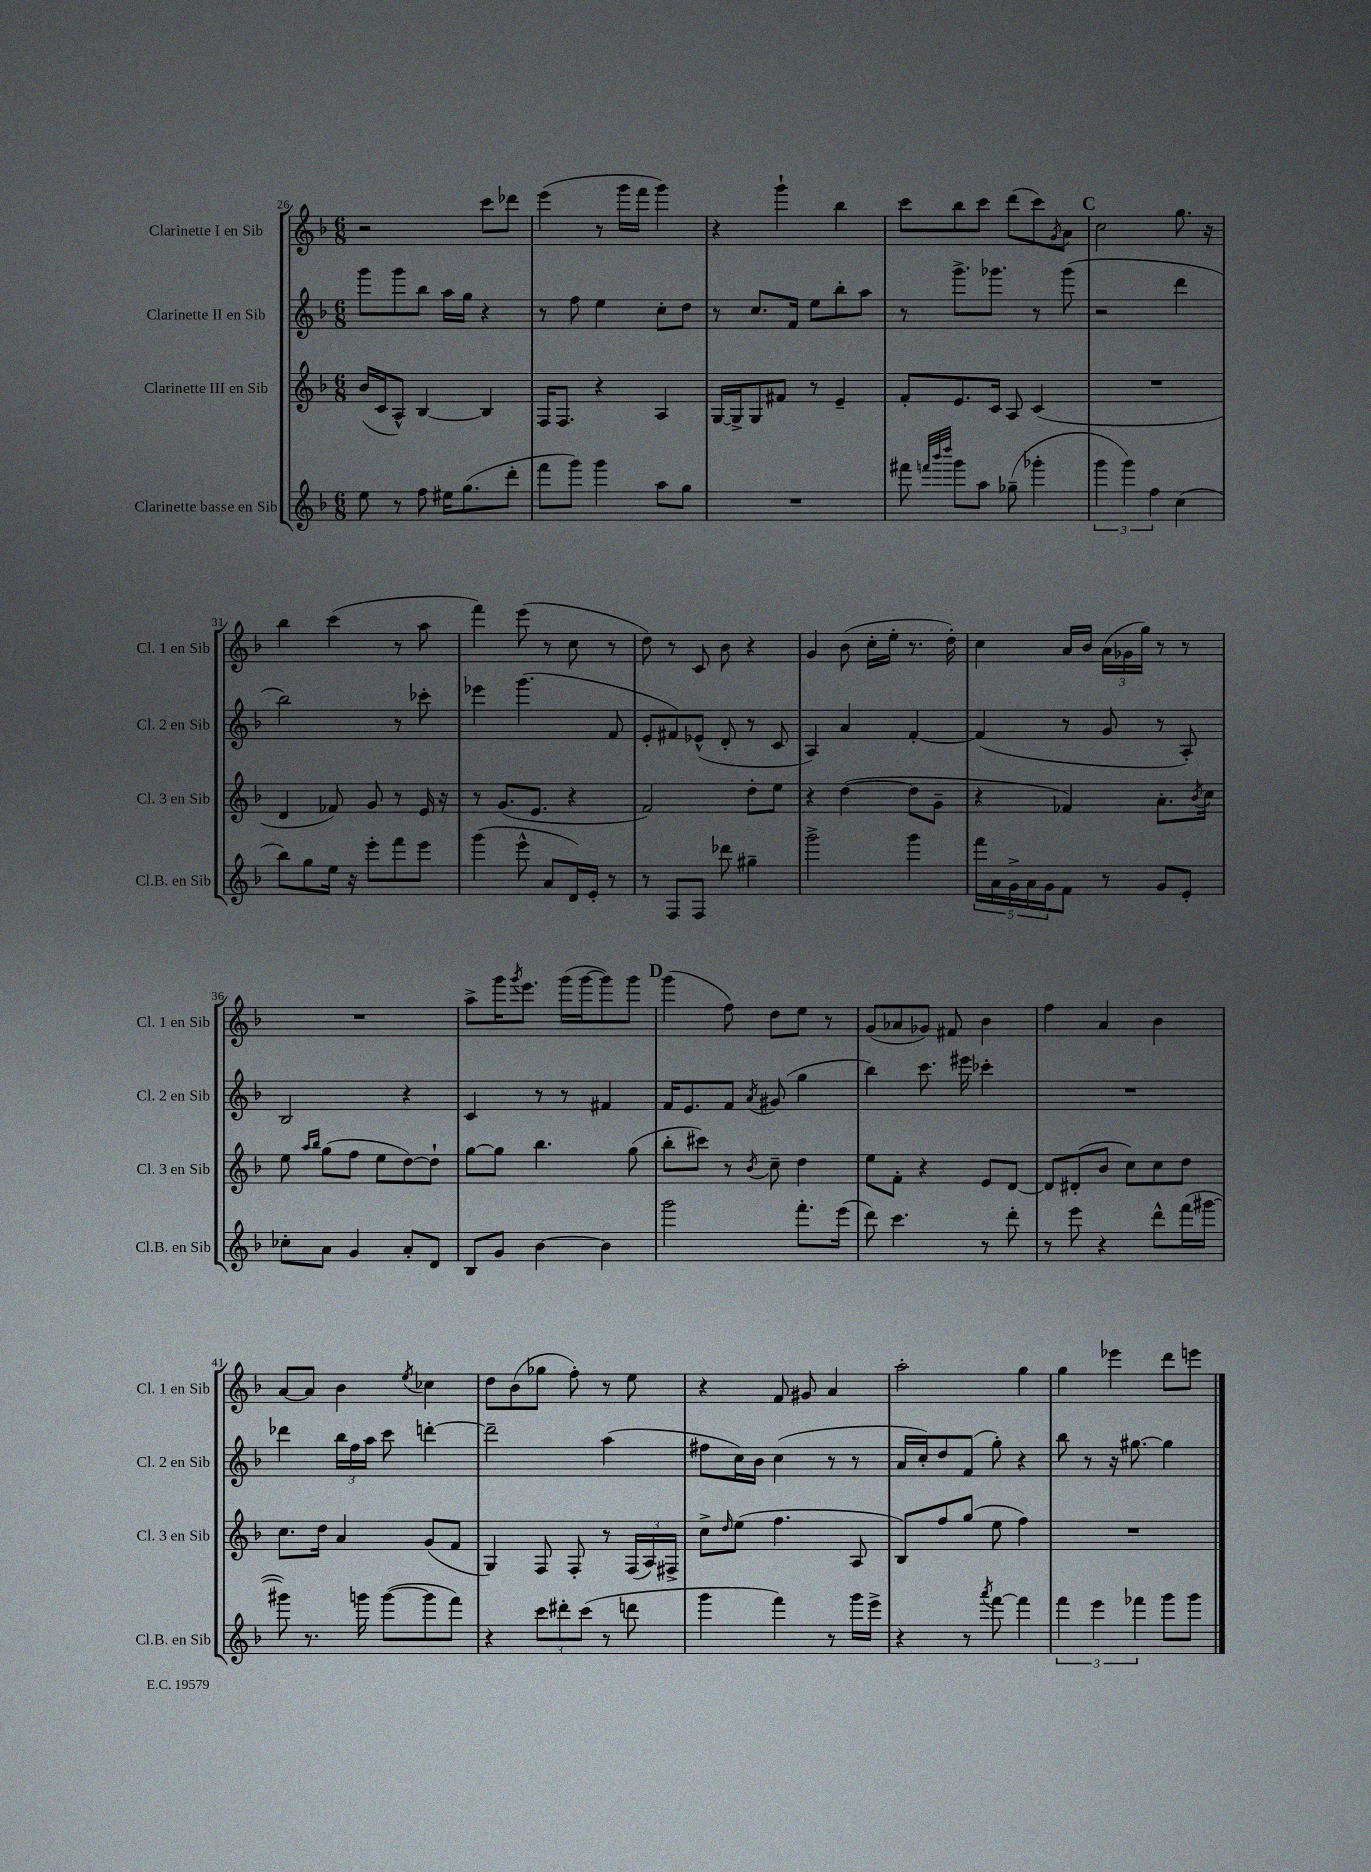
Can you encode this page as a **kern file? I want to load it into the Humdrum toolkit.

**kern	**kern	**kern	**kern
*part4	*part3	*part2	*part1
*staff4	*staff3	*staff2	*staff1
*I"Clarinette basse en Sib	*I"Clarinette III en Sib	*I"Clarinette II en Sib	*I"Clarinette I en Sib
*I'Cl.B. en Sib	*I'Cl. 3 en Sib	*I'Cl. 2 en Sib	*I'Cl. 1 en Sib
*clefG2	*clefG2	*clefG2	*clefG2
*k[b-]	*k[b-]	*k[b-]	*k[b-]
*M6/8	*M6/8	*M6/8	*M6/8
=26	=26	=26	=26
8ee\	(16b-/LL	8ggg\L	2r
.	16c/J	.	.
8r	8A^^/J)	8ggg\	.
8ff\	[4B-/	8bb-\J	.
16ee#X\KL	.	16aa\LL	.
(8.gg\	.	16gg\JJ	.
.	4B-/]	4r	8ccc\L
8ddd'\J	.	.	8ddd-X\J
=27	=27	=27	=27
8fff\L	16F/KL	8r	(4eee\
.	8.F/J	.	.
8ggg\J)	.	8ff\	.
4ggg\	4r	4ee\	8r
.	.	.	16ggg\LL
.	.	.	16fff\JJ
8aa\L	4A/	8cc'\L	4ggg\)
8gg\J	.	8dd\J	.
=28	=28	=28	=28
2.r	[16G/LL	8r	4r
.	16G^/J]	.	.
.	8G/	8.cc/L	.
.	8f#X/J	.	4ggg`\
.	.	16f/Jk	.
.	8r	8ee\L	.
.	4e~/	8bb-'\	4bb-\
.	.	8aa\J	.
=29	=29	=29	=29
8fff#X\	8f'/L	8r	8ccc\L
32qqfffn/LLL	.	.	.
32qqbbb-/	.	.	.
32qqdddd/JJJ	.	.	.
8ggg\L	8.e/	8.ggg^\L	8bb-\
8aa\J	.	.	8ccc\J
.	16c/Jk	8.ggg-X\J	.
(8gg-X~\	8A/	.	(8ddd\L
4ggg-X'\	(4c/	8r	8ccc\)
.	.	.	8qg/
.	.	(8ggg-\	8a\J
!!LO:REH:place=s1:t=C
=30	=30	=30	=30
6ggg\	2.r	2r	2cc\
6ggg\)	.	.	.
6ff\	.	.	.
(4cc\	.	4ddd\	8.gg\
.	.	.	16r
!!LO:LB:g=z
=31	=31	=31	=31
8bb-\L)	4d/	2bb-\)	4bb-\
8gg\	.	.	.
16ee\Jk	8f-X/)	.	(4ccc\
16r	.	.	.
8eee'\L	8g/	.	.
8fff\	8r	8r	8r
8eee\J	16e/	8ccc-X'\	8aa\
.	16r	.	.
=32	=32	=32	=32
(4ggg\	8r	4eee-X\	4fff\)
.	(8.g/L	.	.
8eee^^\	.	(4.ggg\	(8eee\
.	8.e/J	.	.
8a/L	.	.	8r
16d/L)	4r	.	8cc\
16e'/JJ	.	.	.
8r	.	8f/	8r
=33	=33	=33	=33
8r	2f/)	8e'/L	8dd\)
8F/L	.	8f#X/)	8r
8F/J	.	(8e-X^^/J	8c/
8ddd-X\	.	8d'/	8b-\
4gg#X~\	8dd'\L	8r	4r
.	8ee\J	8c/	.
=34	=34	=34	=34
2ggg^\	4r	4A/)	4g/
.	([4dd\	4a/	(8b-\
.	.	.	16cc'\LL
.	.	.	16ee'\JJ
4ggg\	8dd\L]	[4f'/	8.r
.	8g~\J	.	.
.	.	.	16dd'\)
=35	=35	=35	=35
20fff\LL	4r	(4f/]	4cc\
20a\	.	.	.
20g^\	.	.	.
20a\	.	.	.
20g\J	.	.	.
8f\J	4f-X/)	8r	16a/LL
.	.	.	16b-/JJ
8r	.	8g/	(24a\LL
.	.	.	24g-X\
.	.	.	24gg\JJ)
8g/L	8.a'\L	8r	8r
8e'/J	.	8A'/)	8r
.	8qb-/	.	.
.	16cc\Jk	.	.
!!LO:LB:g=z
=36	=36	=36	=36
8cc-X'\L	8ee\	2B-/	2.r
.	16qqaa/LL	.	.
.	16qqbb-/JJ	.	.
8a\J	(8gg\L	.	.
4g/	8ff\J	.	.
.	8ee\L	.	.
8a'/L	[8dd\)	4r	.
8d/J	8dd`\J]	.	.
=37	=37	=37	=37
8B-/L	[8gg\L	4c/	8aa^\L
8g/J	8gg\J]	.	16ggg\K
.	.	.	8qggg/
.	.	.	8.eee\J
[4b-\	4.bb-\	8r	.
.	.	8r	(16ggg\LL
.	.	.	[16ggg\J
4b-\]	.	4f#X/	8ggg\])
.	(8gg\	.	8ggg\J
!!LO:REH:place=s1:t=D
=38	=38	=38	=38
2ggg\	8bb-'\L	16f/KL	(4ggg\
.	.	8.e/	.
.	8ccc#X\J)	.	.
.	8r	8f/J	8ff\)
.	8qb-/	8qa/	.
.	8cc~\	(8g#X/	8dd\L
8.fff'\L	4dd\	4gg\	8ee\J
.	.	.	8r
(16eee\Jk	.	.	.
=39	=39	=39	=39
8ddd\)	8ee\L	4bb-\)	(8g/L
4.ccc\	8f'\J	.	8a-X/
.	4r	8.ccc\	8g-X/J)
.	.	.	8f#X/
.	.	16eee#X\	.
8r	8e/L	4ccc-X'\	4b-\
8ddd'\	[8d/J	.	.
=40	=40	=40	=40
8r	8d/L]	2.r	4ff\
8eee\	(8d#X'/	.	.
4r	8b-/J	.	4a/
.	8cc\L)	.	.
8ddd^^\L	8cc\	.	4b-\
(16fff\L	8dd\J	.	.
[16ggg#X\JJ	.	.	.
!!LO:LB:g=z
=41	=41	=41	=41
8ggg#X\])	8.cc\L	4ddd-X\	[8a/L
8.r	.	.	8a/J]
.	16dd\Jk	.	.
.	4a/	24bb-\LL	4b-\
.	.	24ff\	.
16gggn\	.	.	.
.	.	24aa\JJ	.
([8ggg\L	.	8ccc\	.
.	.	.	8qee/
8ggg\]	(8g/L	[4dddn'\	4cc-X\
8fff\J)	8f/J	.	.
=42	=42	=42	=42
4r	4G/)	2ddd~\]	8dd\L
.	.	.	(8b-\
12ccc\L	8F/	.	8gg-X\J
12ddd#X'\	.	.	.
.	8F'/	.	8ff'\)
(12ccc\J	.	.	.
8r	8r	(4aa\	8r
8dddn\	(24F/LL	.	8ee\
.	24A/)	.	.
.	24F#X^/JJ	.	.
=43	=43	=43	=43
4ggg\	8cc^\L	8ff#X\L	4r
.	16qqdd/	.	.
.	(8ee\J	16cc\L)	.
.	.	16b-\JJ	.
4fff\)	4.ff\	(4cc\	8f/
.	.	.	8g#X/
8r	.	8r	4a/
16ggg\LL	8A/	8r	.
16eee^\JJ	.	.	.
=44	=44	=44	=44
4r	8B-/L)	16a/LL	2aa'\
.	.	16cc'/J)	.
.	8ff/	8dd/	.
8r	(8gg/J	(8f/J	.
8qaaa/	.	.	.
[8fff\	8ee\	8gg'\)	.
4fff\]	4ff\)	4r	4gg\
=45	=45	=45	=45
6fff\	2.r	8bb-\	4gg\
.	.	8r	.
6eee\	.	.	.
.	.	16r	4eee-X\
.	.	[8.gg#X\	.
6fff-X\	.	.	.
8ggg\L	.	4gg#\]	8ddd\L
8ggg\J	.	.	8eeen\J
==	==	==	==
*-	*-	*-	*-
